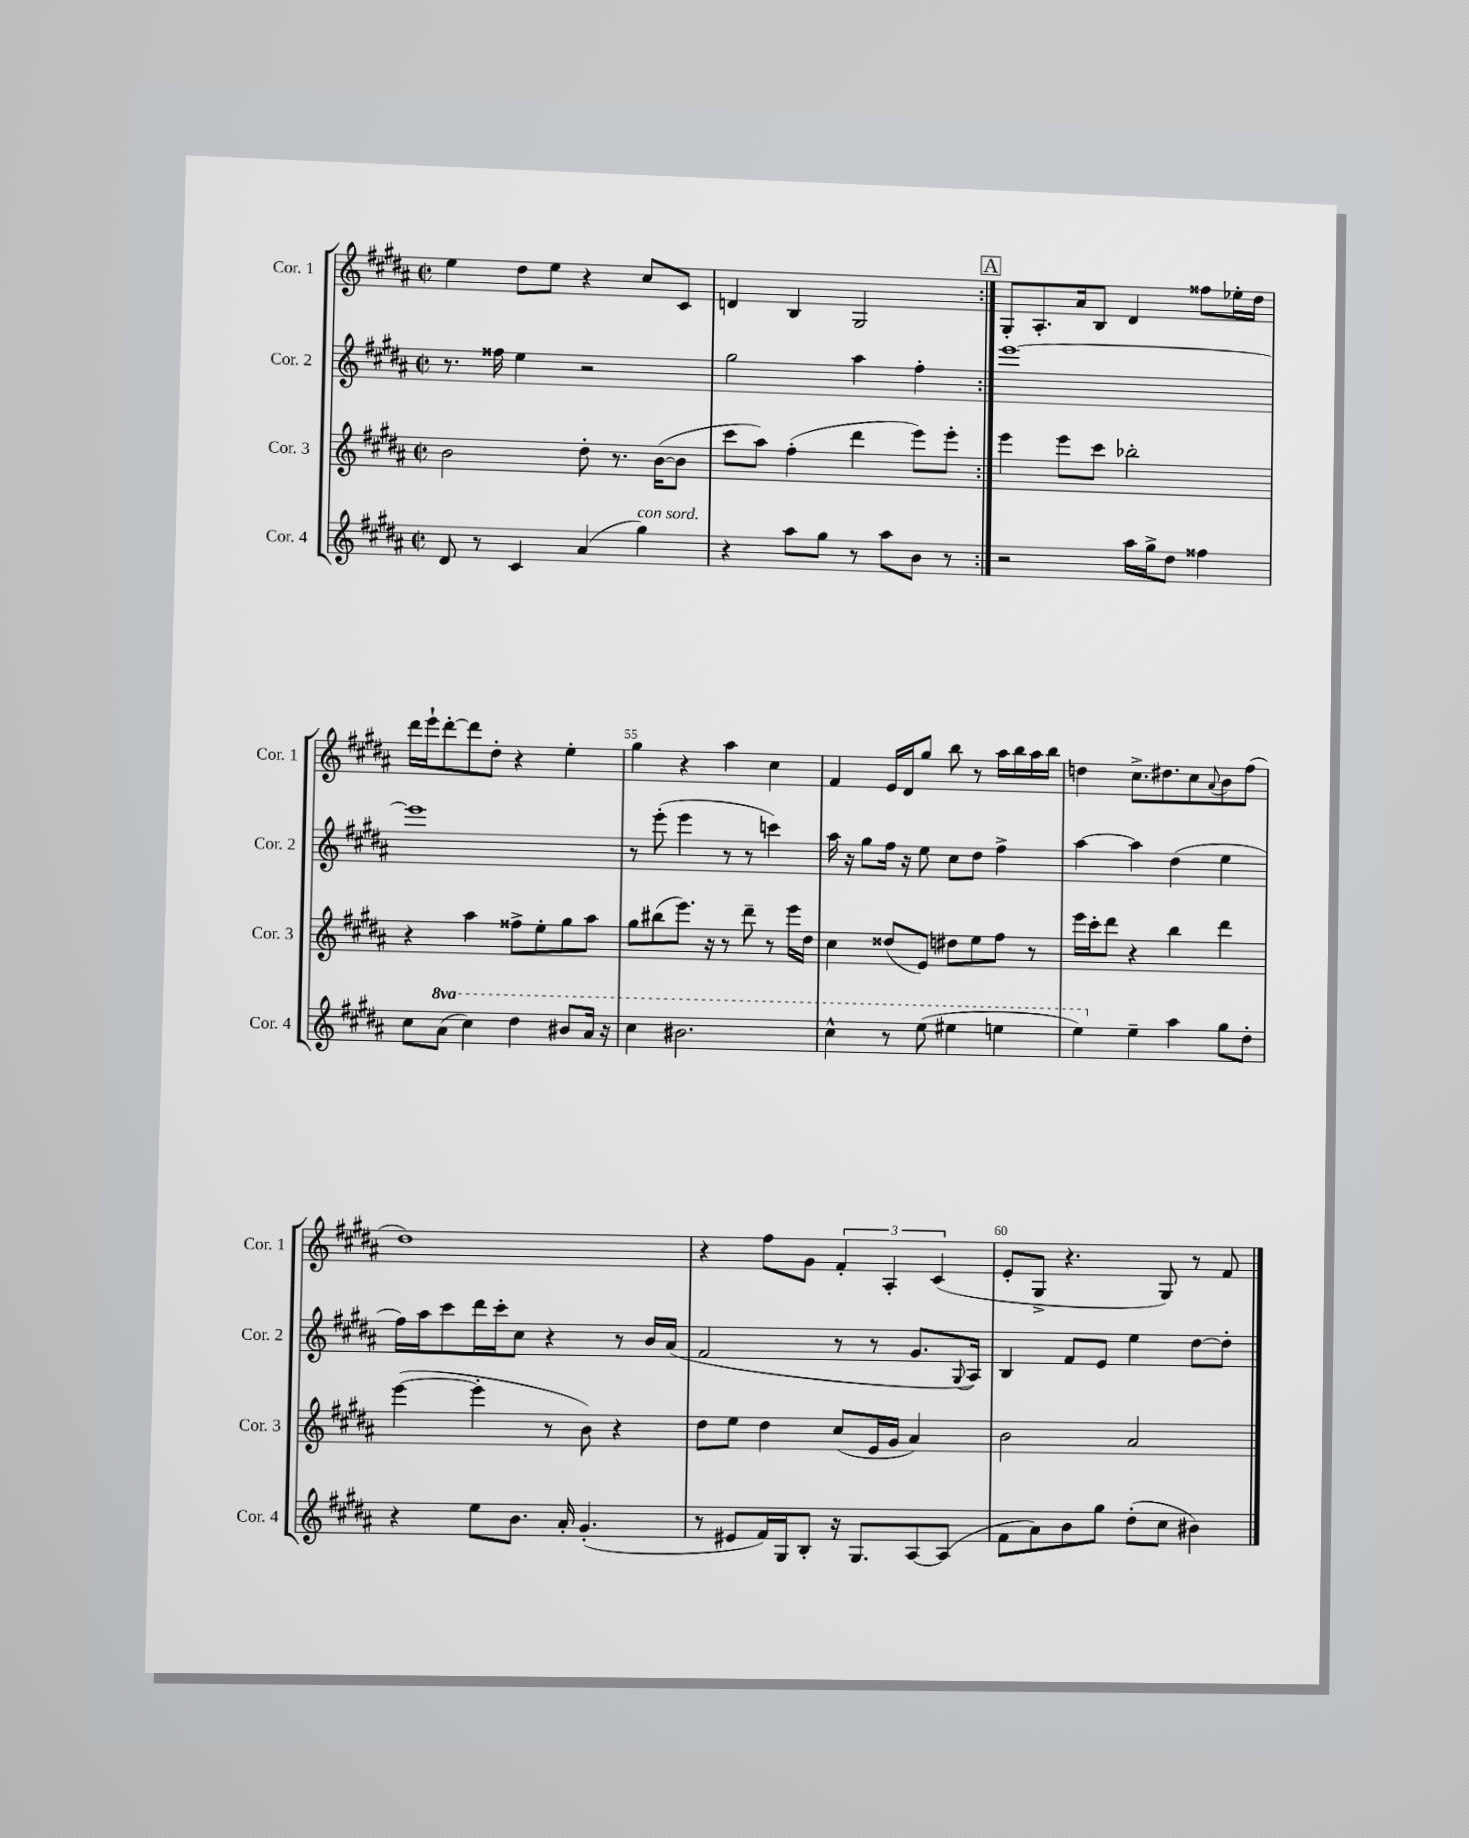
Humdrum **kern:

**kern	**kern	**kern	**kern
*part4	*part3	*part2	*part1
*staff4	*staff3	*staff2	*staff1
*I"Cor. 4	*I"Cor. 3	*I"Cor. 2	*I"Cor. 1
*I'Cor. 4	*I'Cor. 3	*I'Cor. 2	*I'Cor. 1
*clefG2	*clefG2	*clefG2	*clefG2
*k[f#c#g#d#a#]	*k[f#c#g#d#a#]	*k[f#c#g#d#a#]	*k[f#c#g#d#a#]
*M2/2	*M2/2	*M2/2	*M2/2
*met(c|)	*met(c|)	*met(c|)	*met(c|)
=51	=51	=51	=51
8d#/	2b\	8.r	4ee\
8r	.	.	.
.	.	16ff##X\	.
4c#/	.	4ee\	8dd#\L
.	.	.	8ee\J
(4a#/	8dd#'\	2r	4r
.	8.r	.	.
!LO:TX:a:i:t=con sord.	!	!	!
4gg#\)	.	.	8cc#/L
.	([16b\KL	.	.
.	8b\J]	.	8c#/J
=52	=52	=52	=52
4r	8ccc#\L	2gg#\	4dn/
.	8aa#\J)	.	.
8aa#\L	(4ff#'\	.	4B/
8gg#\J	.	.	.
8r	4ddd#\	4aa#\	2G#/
8aa#\L	.	.	.
8b\J	8eee\L)	4ff#'\	.
8r	8eee'\J	.	.
!!LO:REH:place=s1:t=A
=53:|!	=53:|!	=53:|!	=53:|!
2r	4eee\	[1eee	8G#'/L
.	.	.	8.A#'/
.	8eee\L	.	.
.	.	.	16a#/k
.	8ccc#\J	.	8B/J
16aa#\LL	2bb-X'\	.	4d#/
16gg#^\J	.	.	.
8dd#\J	.	.	.
4ff##X\	.	.	8ff##X\L
.	.	.	16ee-X'\L
.	.	.	16dd#\JJ
!!LO:LB:g=z
=54	=54	=54	=54
8cc#\L	4r	1eee]	16ddd#\LL
.	.	.	16eee`\J
*8va	*	*	*
(8aa#\J	.	.	[8ddd#'\
4ccc#\)	4aa#\	.	8ddd#\]
.	.	.	8dd#'\J
4ddd#\	8ff##X^\L	.	4r
.	8ee'\	.	.
8bb#X/L	8gg#\	.	4ee'\
16aa#/Jk	8aa#\J	.	.
16r	.	.	.
=55	=55	=55	=55
4ccc#\	8gg#\L	8r	4gg#\
.	(8bb#X\	(8eee'\	.
2.bb#X\	8.eee\J)	4eee\	4r
.	16r	.	.
.	8r	8r	4aa#\
.	8ddd#~\	8r	.
.	8r	4cccn\)	4cc#\
.	16eee\LL	.	.
.	16dd#\JJ	.	.
=56	=56	=56	=56
4ccc#^^\	4cc#\	16aa#\	4f#/
.	.	16r	.
.	.	8gg#\L	.
8r	(8dd##X/L	16ff#\Jk	16e/LL
.	.	16r	16d#/J
(8eee\	8e/J)	8ee\	8gg#/J
4eee#X\	8dd#X\L	8cc#\L	8bb\
.	8ee\	8dd#\J	8r
4eeen\	8ff#\J	4ff#^\	16aa#\LL
.	.	.	16bb\
.	8r	.	16aa#\
.	.	.	16bb\JJ
=57	=57	=57	=57
4eee\)	16eee\LL	[4aa#\	4ddn\
.	16ccc#'\J	.	.
.	8ddd#\J	.	.
*X8va	*	*	*
4ee~\	4r	4aa#\]	8.cc#^\L
.	.	.	8.dd#X\
4aa#\	4bb\	(4dd#\	.
.	.	.	8cc#\
.	.	.	8qqa#/
8gg#\L	4ddd#\	4ee\	8b\
8dd#'\J	.	.	(8ff#\J
!!LO:LB:g=z
=58	=58	=58	=58
4r	([4eee\	16ff#\LL)	1dd#)
.	.	16aa#\J	.
.	.	8ccc#\	.
8ee\L	4eee'\]	16ddd#\L	.
.	.	16ccc#'\J	.
8.b\J	.	8cc#\J	.
.	8r	4r	.
16a#'/	.	.	.
(4.g#'/	8b\)	.	.
.	4r	8r	.
.	.	16b/LL	.
.	.	(16a#/JJ	.
=59	=59	=59	=59
8r	8dd#\L	2f#/	4r
8e#X/L	8ee\J	.	.
16f#/L)	4dd#\	.	8ff#\L
16G#/J	.	.	.
8B'/J	.	.	8g#\J
16r	(8cc#/L	8r	6f#'/
8.G#/L	.	.	.
.	16e/L	8r	.
.	.	.	6A#'/
.	16g#/JJ	.	.
[8A#/	4a#/)	8.g#/L	.
.	.	.	(6c#/
(8A#/J]	.	.	.
.	.	8qqG#/	.
.	.	16A#/Jk)	.
=60	=60	=60	=60
8f#\L	2b\	4B/	8e'/L
8a#\)	.	.	8G#^/J
8b\	.	8f#/L	4.r
8gg#\J	.	8e/J	.
(8dd#'\L	2a#/	4ee\	.
8cc#\J	.	.	8G#/)
4b#X\)	.	[8dd#\L	8r
.	.	8dd#'\J]	8f#/
==	==	==	==
*-	*-	*-	*-
